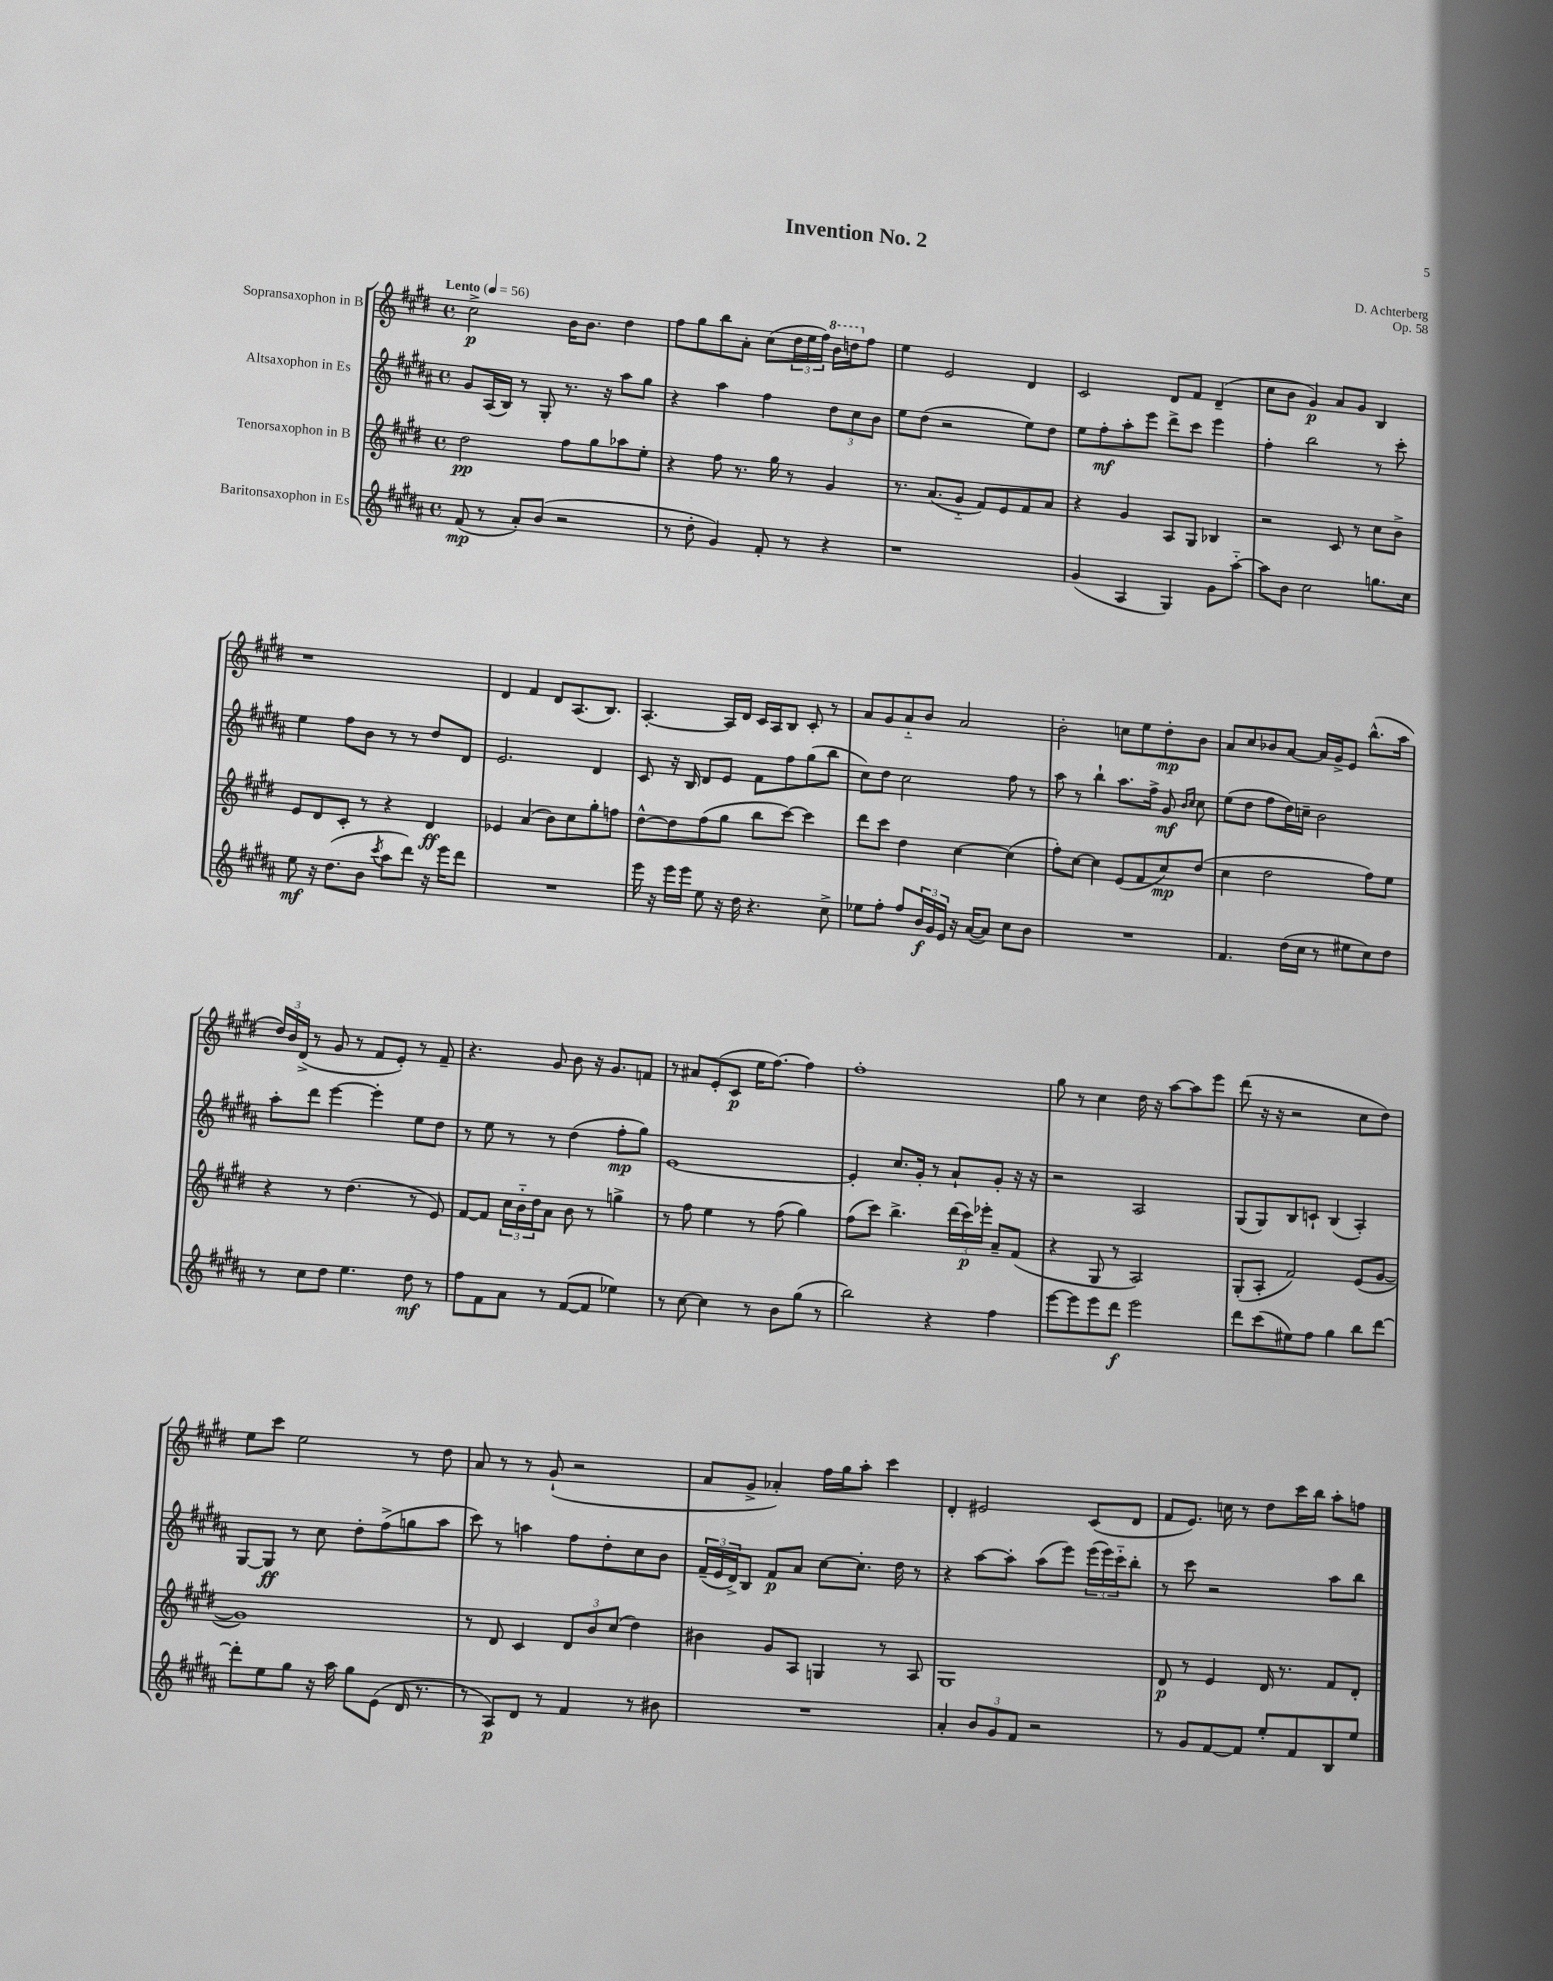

**kern	**dynam	**kern	**dynam	**kern	**dynam	**kern	**dynam
*part4	*part4	*part3	*part3	*part2	*part2	*part1	*part1
*staff4	*staff4	*staff3	*staff3	*staff2	*staff2	*staff1	*staff1
*I"Baritonsaxophon in Es	*	*I"Tenorsaxophon in B	*	*I"Altsaxophon in Es	*	*I"Sopransaxophon in B	*
*clefG2	*	*clefG2	*	*clefG2	*	*clefG2	*
*k[f#c#g#d#a#]	*	*k[f#c#g#d#]	*	*k[f#c#g#d#a#]	*	*k[f#c#g#d#]	*
*M4/4	*	*M4/4	*	*M4/4	*	*M4/4	*
*met(c)	*	*met(c)	*	*met(c)	*	*met(c)	*
*MM56	*	*MM56	*	*MM56	*	*MM56	*
=1	=1	=1	=1	=1	=1	=1	=1
!	!	!	!	!	!	!LO:TX:a:B:t=Lento	!
(8f#/	mp	2dd#\	pp	8g#/L	.	2cc#^\	p
8r	.	.	.	(16A#/L	.	.	.
.	.	.	.	16B/JJ)	.	.	.
8a#'/L)	.	.	.	8r	.	.	.
(8b/J	.	.	.	8G#'/	.	.	.
2r	.	8ff#\L	.	8.r	.	16b\KL	.
.	.	.	.	.	.	8.b\J	.
.	.	8gg#\	.	.	.	.	.
.	.	.	.	16r	.	.	.
.	.	8aa-X\	.	8aa#\L	.	4dd#\	.
.	.	8ee'\J	.	8gg#\J	.	.	.
=2	=2	=2	=2	=2	=2	=2	=2
8r	.	4r	.	4r	.	8ff#\L	.
8dd#'\	.	.	.	.	.	8gg#\	.
4g#/)	.	8ff#\	.	4aa#\	.	8bb\	.
.	.	8.r	.	.	.	8a'\J	.
8f#'/	.	.	.	4ff#\	.	(8cc#\L	.
.	.	16gg#\	.	.	.	.	.
8r	.	8r	.	.	.	24dd#\L	.
.	.	.	.	.	.	24ee\	.
.	.	.	.	.	.	24ff#\JJ)	.
*	*	*	*	*	*	*8va	*
4r	.	4g#/	.	12dd#\L	.	16bb\LL	.
.	.	.	.	.	.	16dddn\J	.
.	.	.	.	12cc#\	.	.	.
*	*	*	*	*	*	*X8va	*
.	.	.	.	.	.	8ff#\J	.
.	.	.	.	12b\J	.	.	.
=3	=3	=3	=3	=3	=3	=3	=3
1r	.	8.r	.	8ee\L	.	4ee\	.
.	.	.	.	(8dd#\J	.	.	.
.	.	(8.a/L	.	.	.	.	.
.	.	.	.	2r	.	2e/	.
.	.	8g#/J	.	.	.	.	.
.	.	8f#/L)	.	.	.	.	.
.	.	8e/	.	.	.	.	.
.	.	8f#/	.	8ee\L)	.	4d#/	.
.	.	8a/J	.	8dd#\J	.	.	.
=4	=4	=4	=4	=4	=4	=4	=4
(4g#/	.	4r	.	8ee\L	.	2c#/	.
.	.	.	.	8ff#'\	mf	.	.
4A#/	.	4g#/	.	8aa#'\	.	.	.
.	.	.	.	8eee\J	.	.	.
4G#/)	.	8A/L	.	8ddd#^\L	.	8d#/L	.
.	.	8G#/J	.	8ccc#\J	.	8f#/J	.
8g#\L	.	4B-X/	.	4eee\	.	(4d#~/	.
[8aa#\J	.	.	.	.	.	.	.
=5	=5	=5	=5	=5	=5	=5	=5
8aa#\L]	.	2r	.	4ff#'\	.	8cc#\L	.
8b\J	.	.	.	.	.	8b\J	.
2cc#\	.	.	.	2bb\	.	4g#/)	p
.	.	8c#/	.	.	.	8a/L	.
.	.	8r	.	.	.	8g#/J	.
8.ggn\L	.	8cc#\L	.	8r	.	4B/	.
.	.	8b^\J	.	8ccc#'\	.	.	.
16cc#\Jk	.	.	.	.	.	.	.
!!LO:LB:g=z
=6	=6	=6	=6	=6	=6	=6	=6
8ee\	mf	8e/L	.	4ee\	.	1r	.
16r	.	8d#/	.	.	.	.	.
(8.dd#\L	.	.	.	.	.	.	.
.	.	8c#'/J	.	8ff#\L	.	.	.
8b\J	.	8r	.	8b\J	.	.	.
8qccc#/	.	.	.	.	.	.	.
8aa#\L	.	4r	.	8r	.	.	.
8ddd#\J)	.	.	.	8r	.	.	.
16r	.	4d#/	ff	8dd#/L	.	.	.
16eee\KL	.	.	.	.	.	.	.
8ddd#\J	.	.	.	8d#/J	.	.	.
=7	=7	=7	=7	=7	=7	=7	=7
1r	.	4e-X/	.	2.e/	.	4d#/	.
.	.	(4a/	.	.	.	4f#/	.
.	.	8b\L)	.	.	.	8d#/L	.
.	.	8cc#\	.	.	.	(8.A/	.
.	.	8gg#'\	.	4d#/	.	.	.
.	.	.	.	.	.	8.B/J)	.
.	.	8ffn\J	.	.	.	.	.
=8	=8	=8	=8	=8	=8	=8	=8
16eee\	.	[8dd#^^\L	.	8c#/	.	[4.A'/	.
16r	.	.	.	.	.	.	.
16eee\LL	.	8dd#\]	.	16r	.	.	.
16eee\JJ	.	.	.	16B/	.	.	.
8ee\	.	(8ff#\	.	8d#/L	.	.	.
16r	.	8gg#\J	.	8e/J	.	16A/LL]	.
16dd#\	.	.	.	.	.	16d#/JJ	.
4.r	.	8bb\L	.	8f#\L	.	16c#/LL	.
.	.	.	.	.	.	16A/J	.
.	.	[8ccc#\J)	.	8ff#\	.	8B/J	.
.	.	4ccc#\]	.	(8gg#\	.	8c#'/	.
8cc#^\	.	.	.	8bb\J	.	8r	.
=9	=9	=9	=9	=9	=9	=9	=9
8ee-X\L	.	8ddd#\L	.	8cc#\L)	.	8a/L	.
8ff#'\J	.	8ccc#\J	.	8dd#\J	.	8g#/	.
8ff#/L	.	4dd#\	.	2cc#\	.	8a/	.
24b/L	f	.	.	.	.	8b/J	.
24g#/	.	.	.	.	.	.	.
24e/JJ	.	.	.	.	.	.	.
16r	.	[4cc#\	.	.	.	2a/	.
([16a#/KL	.	.	.	.	.	.	.
8a#/J])	.	.	.	.	.	.	.
8cc#\L	.	(4cc#\]	.	8ff#\	.	.	.
8b\J	.	.	.	8r	.	.	.
=10	=10	=10	=10	=10	=10	=10	=10
1r	.	8ff#'\L)	.	8aa#\	.	2b'\	.
.	.	[8cc#\J	.	8r	.	.	.
.	.	4cc#\]	.	4bb`\	.	.	.
.	.	(8e/L	.	8.aa#\L	.	8ccn\L	.
.	.	8f#/	.	.	.	8ee\	.
.	.	.	.	16ff#^\Jk	.	.	.
.	.	8cc#/)	mp	8g#/	mf	8dd#'\	mp
.	.	.	.	16qqb/LL	.	.	.
.	.	.	.	16qqcc#/JJ	.	.	.
.	.	(8dd#/J	.	8cc#\	.	8b\J	.
=11	=11	=11	=11	=11	=11	=11	=11
4.f#/	.	4cc#\	.	(8ee\L	.	8a/L	.
.	.	.	.	8dd#\J	.	8cc#/	.
.	.	2dd#\	.	8ff#\L	.	8b-X/	.
(16dd#\LL	.	.	.	16dd#\L)	.	[8a/J	.
16cc#\JJ	.	.	.	16ccn~\JJ	.	.	.
8r	.	.	.	2b\	.	16a/LL]	.
.	.	.	.	.	.	16g#^/J	.
8ee#X\L	.	.	.	.	.	8e/J	.
8cc#\)	.	8ff#\L)	.	.	.	(8.bb^^\L	.
8dd#\J	.	8ee\J	.	.	.	.	.
.	.	.	.	.	.	16aa\Jk	.
!!LO:LB:g=z
=12	=12	=12	=12	=12	=12	=12	=12
8r	.	4r	.	8aa#'\L	.	24dd#/LL)	.
.	.	.	.	.	.	24b/	.
.	.	.	.	.	.	(24d#^/JJ	.
8cc#\L	.	.	.	8ddd#\J	.	8r	.
8dd#\J	.	8r	.	[4eee\	.	8g#/	.
4.ee\	.	(4.dd#\	.	.	.	8r	.
.	.	.	.	4eee'\]	.	8f#/L	.
.	.	.	.	.	.	8e'/J)	.
8dd#\	mf	8r	.	8ee\L	.	8r	.
8r	.	8e/)	.	8dd#\J	.	8f#~/	.
=13	=13	=13	=13	=13	=13	=13	=13
8ff#\L	.	[8f#/L	.	8r	.	4.r	.
8f#\	.	8f#/J]	.	8ee\	.	.	.
8a#\J	.	24cc#\LL	.	8r	.	.	.
.	.	24b\	.	.	.	.	.
.	.	24dd#\J	.	.	.	.	.
8r	.	8a\J	.	8r	.	8g#/	.
([8f#/L	.	8b\	.	(4dd#\	.	8b\	.
8f#/J]	.	8r	.	.	.	16r	.
.	.	.	.	.	.	8.g#/L	.
4ee-X\)	.	4ggn^\	.	8ff#'\L	mp	.	.
.	.	.	.	8gg#\J)	.	8fn/J	.
=14	=14	=14	=14	=14	=14	=14	=14
8r	.	8r	.	[1e	.	8r	.
[8cc#\	.	8ff#\	.	.	.	8a#X/L	.
4cc#\]	.	4ee\	.	.	.	(8e'/	.
.	.	.	.	.	.	8c#/J	p
8r	.	8r	.	.	.	16ee\KL	.
.	.	.	.	.	.	[8.ff#\J)	.
8b\L	.	(8ff#\	.	.	.	.	.
(8gg#\J	.	4gg#\)	.	.	.	4ff#\]	.
8r	.	.	.	.	.	.	.
=15	=15	=15	=15	=15	=15	=15	=15
2bb\)	.	(8ff#\L	.	4e'/]	.	1ff#'	.
.	.	8ccc#\J)	.	.	.	.	.
.	.	4.bb^\	.	8.cc#/L	.	.	.
.	.	.	.	16g#'/Jk	.	.	.
4r	.	.	.	8r	.	.	.
.	.	(24ddd#\LL	.	8a#`/L	.	.	.
.	.	24ccc#\)	p	.	.	.	.
.	.	24eee-X'\JJ	.	.	.	.	.
4ff#\	.	8a~/L	.	8g#'/J	.	.	.
.	.	(8f#/J	.	16r	.	.	.
.	.	.	.	16r	.	.	.
=16	=16	=16	=16	=16	=16	=16	=16
[8eee\L	.	4r	.	2r	.	8gg#\	.
8eee\]	.	.	.	.	.	8r	.
8eee\	.	8G#/	.	.	.	4cc#\	.
8ddd#\J	f	8r	.	.	.	.	.
2eee\	.	2A/)	.	2A#/	.	16dd#\	.
.	.	.	.	.	.	16r	.
.	.	.	.	.	.	[8aa\L	.
.	.	.	.	.	.	8aa\]	.
.	.	.	.	.	.	8eee\J	.
=17	=17	=17	=17	=17	=17	=17	=17
8ddd#\L	.	(8G#'/L	.	(8G#/L	.	(8ddd#\	.
(8ccc#\	.	8A'/J	.	8G#/)	.	16r	.
.	.	.	.	.	.	16r	.
8ee#X\)	.	2f#/)	.	8B/	.	2r	.
8ff#\J	.	.	.	8cn`/J	.	.	.
4gg#\	.	.	.	(4B/	.	.	.
8bb\L	.	(8e/L	.	4A#'/)	.	8cc#\L	.
[8ddd#\J	.	[8g#/J	.	.	.	8dd#\J)	.
!!LO:LB:g=z
=18	=18	=18	=18	=18	=18	=18	=18
8ddd#'\L]	.	1g#])	.	[8G#/L	.	8ee\L	.
8ee\	.	.	.	8G#/J]	ff	8ccc#\J	.
8gg#\J	.	.	.	8r	.	2ee\	.
16r	.	.	.	8cc#\	.	.	.
16aa#\	.	.	.	.	.	.	.
8gg#\L	.	.	.	8dd#'\L	.	.	.
(8e\J	.	.	.	(8ff#^\	.	.	.
16d#/	.	.	.	8ggn\	.	8r	.
8.r	.	.	.	.	.	.	.
.	.	.	.	8aa#\J	.	8dd#\	.
=19	=19	=19	=19	=19	=19	=19	=19
8r	.	8r	.	8ccc#\)	.	8a/	.
8A#/L)	p	8d#/	.	8r	.	8r	.
8d#/J	.	4c#/	.	4aan\	.	8r	.
8r	.	.	.	.	.	(8g#`/	.
4f#/	.	12d#/L	.	8ff#\L	.	2r	.
.	.	12b/	.	.	.	.	.
.	.	.	.	8dd#'\	.	.	.
.	.	(12cc#/J	.	.	.	.	.
8r	.	4dd#\)	.	8cc#\	.	.	.
8b#X\	.	.	.	8b\J	.	.	.
=20	=20	=20	=20	=20	=20	=20	=20
1r	.	4b#X\	.	(24f#~/LL	.	8a/L	.
.	.	.	.	24e/	.	.	.
.	.	.	.	24d#^/J)	.	.	.
.	.	.	.	8B/J	.	8g#^/J	.
.	.	8g#/L	.	8f#/L	p	4a-X'/)	.
.	.	8A/J	.	8a#/J	.	.	.
.	.	4Gn/	.	[8cc#\L	.	16ff#\LL	.
.	.	.	.	.	.	16gg#\J	.
.	.	.	.	8.cc#'\J]	.	8aa'\J	.
.	.	8r	.	.	.	4ccc#\	.
.	.	.	.	16dd#\	.	.	.
.	.	8A/	.	8r	.	.	.
=21	=21	=21	=21	=21	=21	=21	=21
4a#'/	.	1G#	.	4r	.	4d#'/	.
12b/L	.	.	.	[8aa#\L	.	2e#X/	.
12g#/	.	.	.	.	.	.	.
.	.	.	.	8aa#'\J]	.	.	.
12f#/J	.	.	.	.	.	.	.
2r	.	.	.	(8aa#\L	.	.	.
.	.	.	.	8eee\J)	.	.	.
.	.	.	.	(24eee\LL	.	(8c#/L	.
.	.	.	.	24eee\)	.	.	.
.	.	.	.	24ccc#\J	.	.	.
.	.	.	.	8bb'\J	.	8d#/J	.
=22	=22	=22	=22	=22	=22	=22	=22
8r	.	8d#/	p	8r	.	8f#/L	.
8g#/L	.	8r	.	8ccc#\	.	8.e/J)	.
[8f#/	.	4e/	.	2r	.	.	.
.	.	.	.	.	.	16ccn\	.
8f#/J]	.	.	.	.	.	8r	.
8ee'/L	.	16d#/	.	.	.	8dd#\L	.
.	.	8.r	.	.	.	.	.
8f#/	.	.	.	.	.	16ccc#\L	.
.	.	.	.	.	.	16bb\JJ	.
8B/	.	8f#/L	.	8aa#\L	.	8aa'\L	.
8ee/J	.	8d#'/J	.	8bb\J	.	8ffn\J	.
==	==	==	==	==	==	==	==
*-	*-	*-	*-	*-	*-	*-	*-
